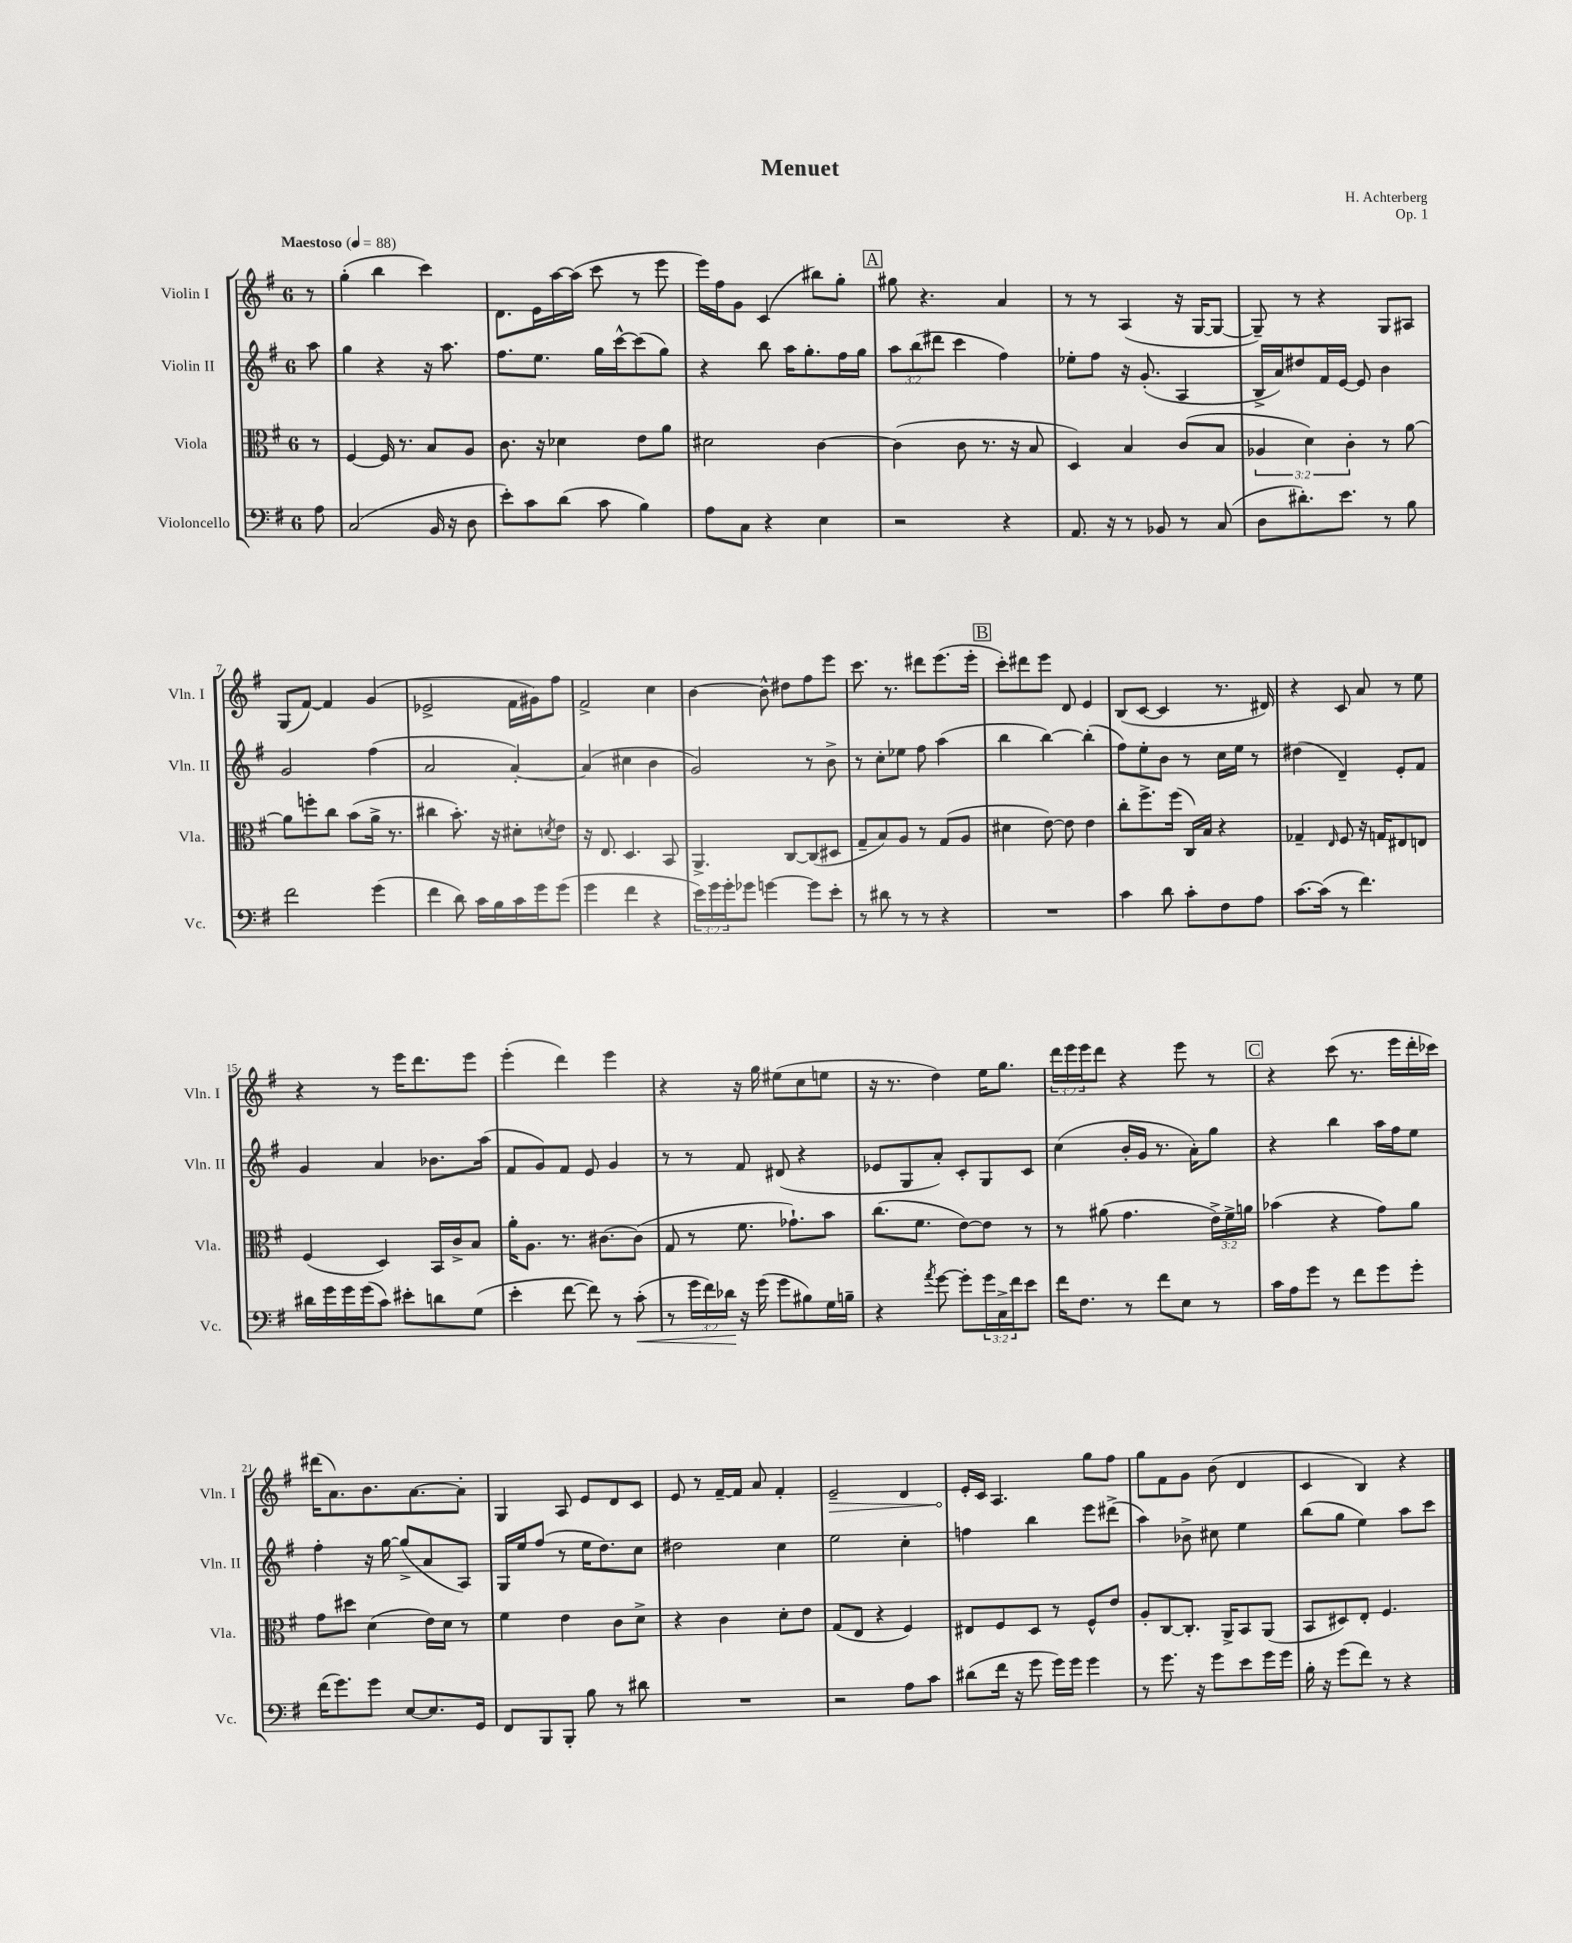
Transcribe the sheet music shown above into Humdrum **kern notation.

**kern	**dynam	**kern	**kern	**kern	**dynam
*part4	*part4	*part3	*part2	*part1	*part1
*staff4	*staff4	*staff3	*staff2	*staff1	*staff1
*I"Violoncello	*	*I"Viola	*I"Violin II	*I"Violin I	*
*I'Vc.	*	*I'Vla.	*I'Vln. II	*I'Vln. I	*
*clefF4	*	*clefC3	*clefG2	*clefG2	*
*k[f#]	*	*k[f#]	*k[f#]	*k[f#]	*
*M6/8	*	*M6/8	*M6/8	*M6/8	*
*MM88	*	*MM88	*MM88	*MM88	*
=	=	=	=	=	=
!	!	!	!	!LO:TX:a:B:t=Maestoso	!
8A\	.	8r	8aa\	8r	.
=1	=1	=1	=1	=1	=1
(2C/	.	[4F#/	4gg\	(4gg'\	.
.	.	16F#/]	4r	4bb\	.
.	.	8.r	.	.	.
16BB/	.	8B/L	16r	4ccc\)	.
16r	.	.	8.aa\	.	.
8D\	.	8A/J	.	.	.
=2	=2	=2	=2	=2	=2
8e'\L)	.	8.c\	8.ff#\L	8.d\L	.
8c\	.	.	.	.	.
.	.	16r	8.ee\J	16e\L	.
(8d\J	.	4d-X\	.	[16aa\	.
.	.	.	.	(16aa\JJ]	.
8c\	.	.	16gg\LL	8ccc\	.
.	.	.	[16ccc^^\J	.	.
4B\)	.	8e\L	(8ccc\]	8r	.
.	.	8a\J	8gg\J)	8eee\	.
=3	=3	=3	=3	=3	=3
8A\L	.	2d#X\	4r	16eee\LL)	.
.	.	.	.	16ff#\J	.
8C\J	.	.	.	8g\J	.
4r	.	.	8bb\	(4c/	.
.	.	.	16aa\KL	.	.
.	.	.	8.gg'\	.	.
4E\	.	[4c\	.	8bb#X\L)	.
.	.	.	16ff#\L	8gg'\J	.
.	.	.	16gg\JJ	.	.
!!LO:REH:place=s1:t=A
=4	=4	=4	=4	=4	=4
2r	.	(4c\]	12aa\L	8gg#X\	.
.	.	.	(12bb\	.	.
.	.	.	.	4.r	.
.	.	.	12ddd#X\J	.	.
.	.	8c\	4ccc\	.	.
.	.	8.r	.	.	.
4r	.	.	4ff#\)	4a/	.
.	.	16r	.	.	.
.	.	8B/	.	.	.
=5	=5	=5	=5	=5	=5
8.AA/	.	4D/)	8ee-X'\L	8r	.
.	.	.	8ff#\J	8r	.
16r	.	.	.	.	.
8r	.	4B/	16r	(4A/	.
.	.	.	(8.g'/	.	.
8BB-X/	.	.	.	.	.
8r	.	(8c/L	4A/	16r	.
.	.	.	.	[16G/KL	.
(8C/	.	8B/J	.	8G/J_	.
=6	=6	=6	=6	=6	=6
8D\L	.	6A-X/	16B^/LL	8G~/])	.
.	.	.	16a/J)	.	.
8.d#X'\)	.	.	8dd#X/	8r	.
.	.	6d\)	.	.	.
.	.	.	16f#/L	4r	.
8.e\J	.	.	[16e/JJ	.	.
.	.	6c'\	.	.	.
.	.	.	8e/]	.	.
8r	.	8r	4b\	8G/L	.
8B\	.	[8a\	.	8A#X/J	.
!!LO:LB:g=z
=7	=7	=7	=7	=7	=7
2f#\	.	8a\L]	2g/	(8G/L	.
.	.	8ffn'\	.	[8f#/J)	.
.	.	8cc\J	.	4f#/]	.
.	.	(8b\L	.	.	.
(4g\	.	16a^\Jk	(4ff#\	(4g/	.
.	.	8.r	.	.	.
=8	=8	=8	=8	=8	=8
4f#\	.	4cc#X\	2a/	2e-X^/	.
8d\)	.	8.b'\)	.	.	.
16c\LL	.	.	.	.	.
16B\	.	16r	.	.	.
16c\	.	8d#X'\L	[4a'/)	16f#\LL	.
16g\J	.	.	.	16g#X\J)	.
.	.	8qdn/	.	.	.
(8g\J	.	8e\J	.	8ff#\J	.
=9	=9	=9	=9	=9	=9
4g\	.	16r	(4a/]	2f#^/	.
.	.	8.E/	.	.	.
4f#\	.	4.D/	4cc#X\	.	.
4r	.	.	4b\	4cc\	.
.	.	8BB/	.	.	.
=10	=10	=10	=10	=10	=10
24e\LL)	.	4.AA^/	2g/)	[4b\	.
24g\	.	.	.	.	.
24g'\J	.	.	.	.	.
8g-X\J	.	.	.	.	.
[4gn\	.	.	.	8b^^\]	.
.	.	[8C/L	.	8dd#X\L	.
8g\L]	.	(8C/]	8r	8ff#\	.
8e'\J	.	8D#X/J	8b^\	8eee\J	.
=11	=11	=11	=11	=11	=11
8r	.	8G~/L	8r	8.ccc\	.
8d#X\	.	8B/)	8cc'\L	.	.
.	.	.	.	8.r	.
8r	.	8A/J	8ee-X\J	.	.
8r	.	8r	8ff#\	8ddd#X\L	.
4r	.	(8G/L	(4aa\	(8.eee\	.
.	.	8A/J	.	.	.
.	.	.	.	16eee'\Jk	.
!!LO:REH:place=s1:t=B
=12	=12	=12	=12	=12	=12
2.r	.	4d#X\	4bb\	8ccc'\L)	.
.	.	.	.	8ddd#X\	.
.	.	[8e\)	[4bb\)	8eee\J	.
.	.	8e\]	.	8d/	.
.	.	4e\	(4bb'\]	4e/	.
=13	=13	=13	=13	=13	=13
4c\	.	8cc'\L	8ff#\L)	(8B/L	.
.	.	8.ff#^\	8ee'\	[8c/J	.
8d\	.	.	8b\J	4c/]	.
.	.	(16ff#\Jk	.	.	.
8c'\L	.	16C/LL)	8r	.	.
.	.	16B/JJ	.	.	.
8F#\	.	4r	16cc\LL	8.r	.
.	.	.	16ee\JJ	.	.
8A\J	.	.	8r	.	.
.	.	.	.	16d#X/)	.
=14	=14	=14	=14	=14	=14
[8.c\L	.	4G-X~/	(4dd#X\	4r	.
(16c\Jk]	.	.	.	.	.
.	.	16qqE/	.	.	.
8r	.	8F#/	4d~/)	8c/	.
4.f#\)	.	16r	.	8a/	.
.	.	16Gn/KL	.	.	.
.	.	8E#X/	8e'/L	8r	.
.	.	8En/J	8f#/J	8ee\	.
!!LO:LB:g=z
=15	=15	=15	=15	=15	=15
16d#X\LL	.	(4F#/	4g/	4r	.
16g\	.	.	.	.	.
16g\	.	.	.	.	.
(16g\J	.	.	.	.	.
8c\J)	.	4D/)	4a/	8r	.
8e#X'\L	.	.	.	16eee\KL	.
.	.	.	.	8.ddd\	.
8dn\	.	16BB/LL	8.b-X\L	.	.
.	.	16c^/J	.	.	.
(8G\J	.	8B/J	.	8eee\J	.
.	.	.	(16aa\Jk	.	.
=16	=16	=16	=16	=16	=16
4e'\	.	16a'\KL	8f#/L	(4eee'\	.
.	.	8.A\J	.	.	.
.	.	.	8g/)	.	.
[8f#\	.	8.r	8f#/J	4ddd\)	.
8f#\])	.	.	8e/	.	.
.	.	[8.c#X\L	.	.	.
8r	.	.	4g/	4eee\	.
!	!LO:HP:b	!	!	!	!
(8c'\	<	(8c#\J]	.	.	.
=17	=17	=17	=17	=17	=17
8r	.	8G/	8r	4r	.
24g\LL	.	8r	8r	.	.
24f#\)	.	.	.	.	.
24d-X\JJ	.	.	.	.	.
16r	[	8.f#\	8f#/	16r	.
(16g\	.	.	.	16gg\	.
8g\L	.	.	(8d#X/	(8ee#X\L	.
.	.	8.g-X`\L)	.	.	.
8B#X\)	.	.	4r	8cc\	.
16G\L	.	8b\J	.	8een\J	.
16Bn~\JJ	.	.	.	.	.
=18	=18	=18	=18	=18	=18
4r	.	(8.cc\L	8e-X/L	16r	.
.	.	.	.	8.r	.
.	.	.	8G/	.	.
.	.	8.f#\J	.	.	.
8qa/	.	.	.	.	.
[8g\	.	.	8a'/J)	4dd\)	.
8g'\L]	.	[8e\L)	8c'/L	.	.
24g\L	.	8e\J]	8G/	16ee\KL	.
24C^\	.	.	.	.	.
.	.	.	.	8.gg\J	.
24f#\J	.	.	.	.	.
8e\J	.	8r	8c/J	.	.
=19	=19	=19	=19	=19	=19
16f#\KL	.	8r	(4cc\	24ddd\LL	.
.	.	.	.	24eee\	.
8.F#\J	.	.	.	.	.
.	.	.	.	24eee\J	.
.	.	(8a#X\	.	8ddd\J	.
8r	.	4.g\	16b'/LL	4r	.
.	.	.	16g/JJ	.	.
8f#\L	.	.	8.r	.	.
8E\J	.	.	.	8eee\	.
.	.	.	16a'\KL)	.	.
8r	.	24e^\LL)	8gg\J	8r	.
.	.	24f#^\	.	.	.
.	.	24an\JJ	.	.	.
!!LO:REH:place=s1:t=C
=20	=20	=20	=20	=20	=20
16c\LL	.	(4b-X\	4r	4r	.
16A\J	.	.	.	.	.
8g\J	.	.	.	.	.
8r	.	4r	4bb\	(8ccc\	.
8f#\L	.	.	.	8.r	.
8g\	.	8g\L)	16aa\LL	.	.
.	.	.	16ff#\J	16eee\LL	.
8g'\J	.	8a\J	8ee\J	16ddd'\	.
.	.	.	.	16ccc-X\JJ)	.
!!LO:LB:g=z
=21	=21	=21	=21	=21	=21
(16f#\KL	.	8g\L	4ff#'\	(16ddd#X\KL	.
8.g\)	.	.	.	8.a\)	.
.	.	8dd#X\J	.	.	.
8g\J	.	(4d\	16r	8.b\	.
.	.	.	[16gg\	.	.
[8E/L	.	.	(8gg^/L]	.	.
.	.	.	.	[8.a\	.
8.E/]	.	16e\LL)	8a/	.	.
.	.	16d\JJ	.	.	.
.	.	8r	8A/J)	8a'\J]	.
16GG/Jk	.	.	.	.	.
=22	=22	=22	=22	=22	=22
8FF#/L	.	4f#\	16G/LL	4G/	.
.	.	.	16ee/J	.	.
8BBB/	.	.	(8ff#/J	.	.
8BBB'/J	.	4e\	8r	8A/	.
8B\	.	.	16ee\KL	8e/L	.
.	.	.	8.dd\)	.	.
8r	.	8c\L	.	8d/	.
8d#X\	.	8d^\J	8cc\J	8c/J	.
=23	=23	=23	=23	=23	=23
2.r	.	4r	2dd#X\	8e/	.
.	.	.	.	8r	.
.	.	4c\	.	[16f#~/LL	.
.	.	.	.	16f#/JJ]	.
.	.	.	.	8a/	.
.	.	8d'\L	4cc\	4f#'/	.
.	.	8e\J	.	.	.
=24	=24	=24	=24	=24	=24
!	!	!	!	!	!LO:HP:b
2r	.	(8G/L	2ee\	2e~/	>
.	.	8E/J	.	.	.
.	.	4r	.	.	.
8A\L	.	4F#/)	4cc'\	4d/	.
8c\J	.	.	.	.	.
=25	=25	=25	=25	=25	=25
(8d#X\L	.	8E#X/L	4ffn\	16e'/LL	.
.	.	.	.	16c/JJ	]
16f#\Jk	.	8F#/	.	4.A/	.
16r	.	.	.	.	.
8g\	.	8D/J	4bb\	.	.
16g\LL)	.	8r	.	.	.
16g\JJ	.	.	.	.	.
4g\	.	8F#^^/L	8eee\L	8gg\L	.
.	.	8e/J	(8ddd#X^\J	8ff#\J	.
=26	=26	=26	=26	=26	=26
8r	.	8A'/L	4aa\)	8gg\L	.
8.g\	.	[8C/	.	8f#\	.
.	.	8.C'/J]	8b-X^\	8g\J	.
16r	.	.	.	.	.
8g\L	.	.	8cc#X\	(8b\	.
.	.	16AA^/KL	.	.	.
8e\	.	8BB/	4ee\	4d/	.
16g\L	.	(8AA/J	.	.	.
16g\JJ	.	.	.	.	.
=27	=27	=27	=27	=27	=27
16B'\	.	8BB/L	(8bb\L	4c/	.
16r	.	.	.	.	.
(8g\L	.	8D#X/)	8gg\J	.	.
8f#\J)	.	8E'/J	4ee\)	4B/)	.
8r	.	4.F#/	.	.	.
4r	.	.	8aa\L	4r	.
.	.	.	8ccc\J	.	.
==	==	==	==	==	==
*-	*-	*-	*-	*-	*-
